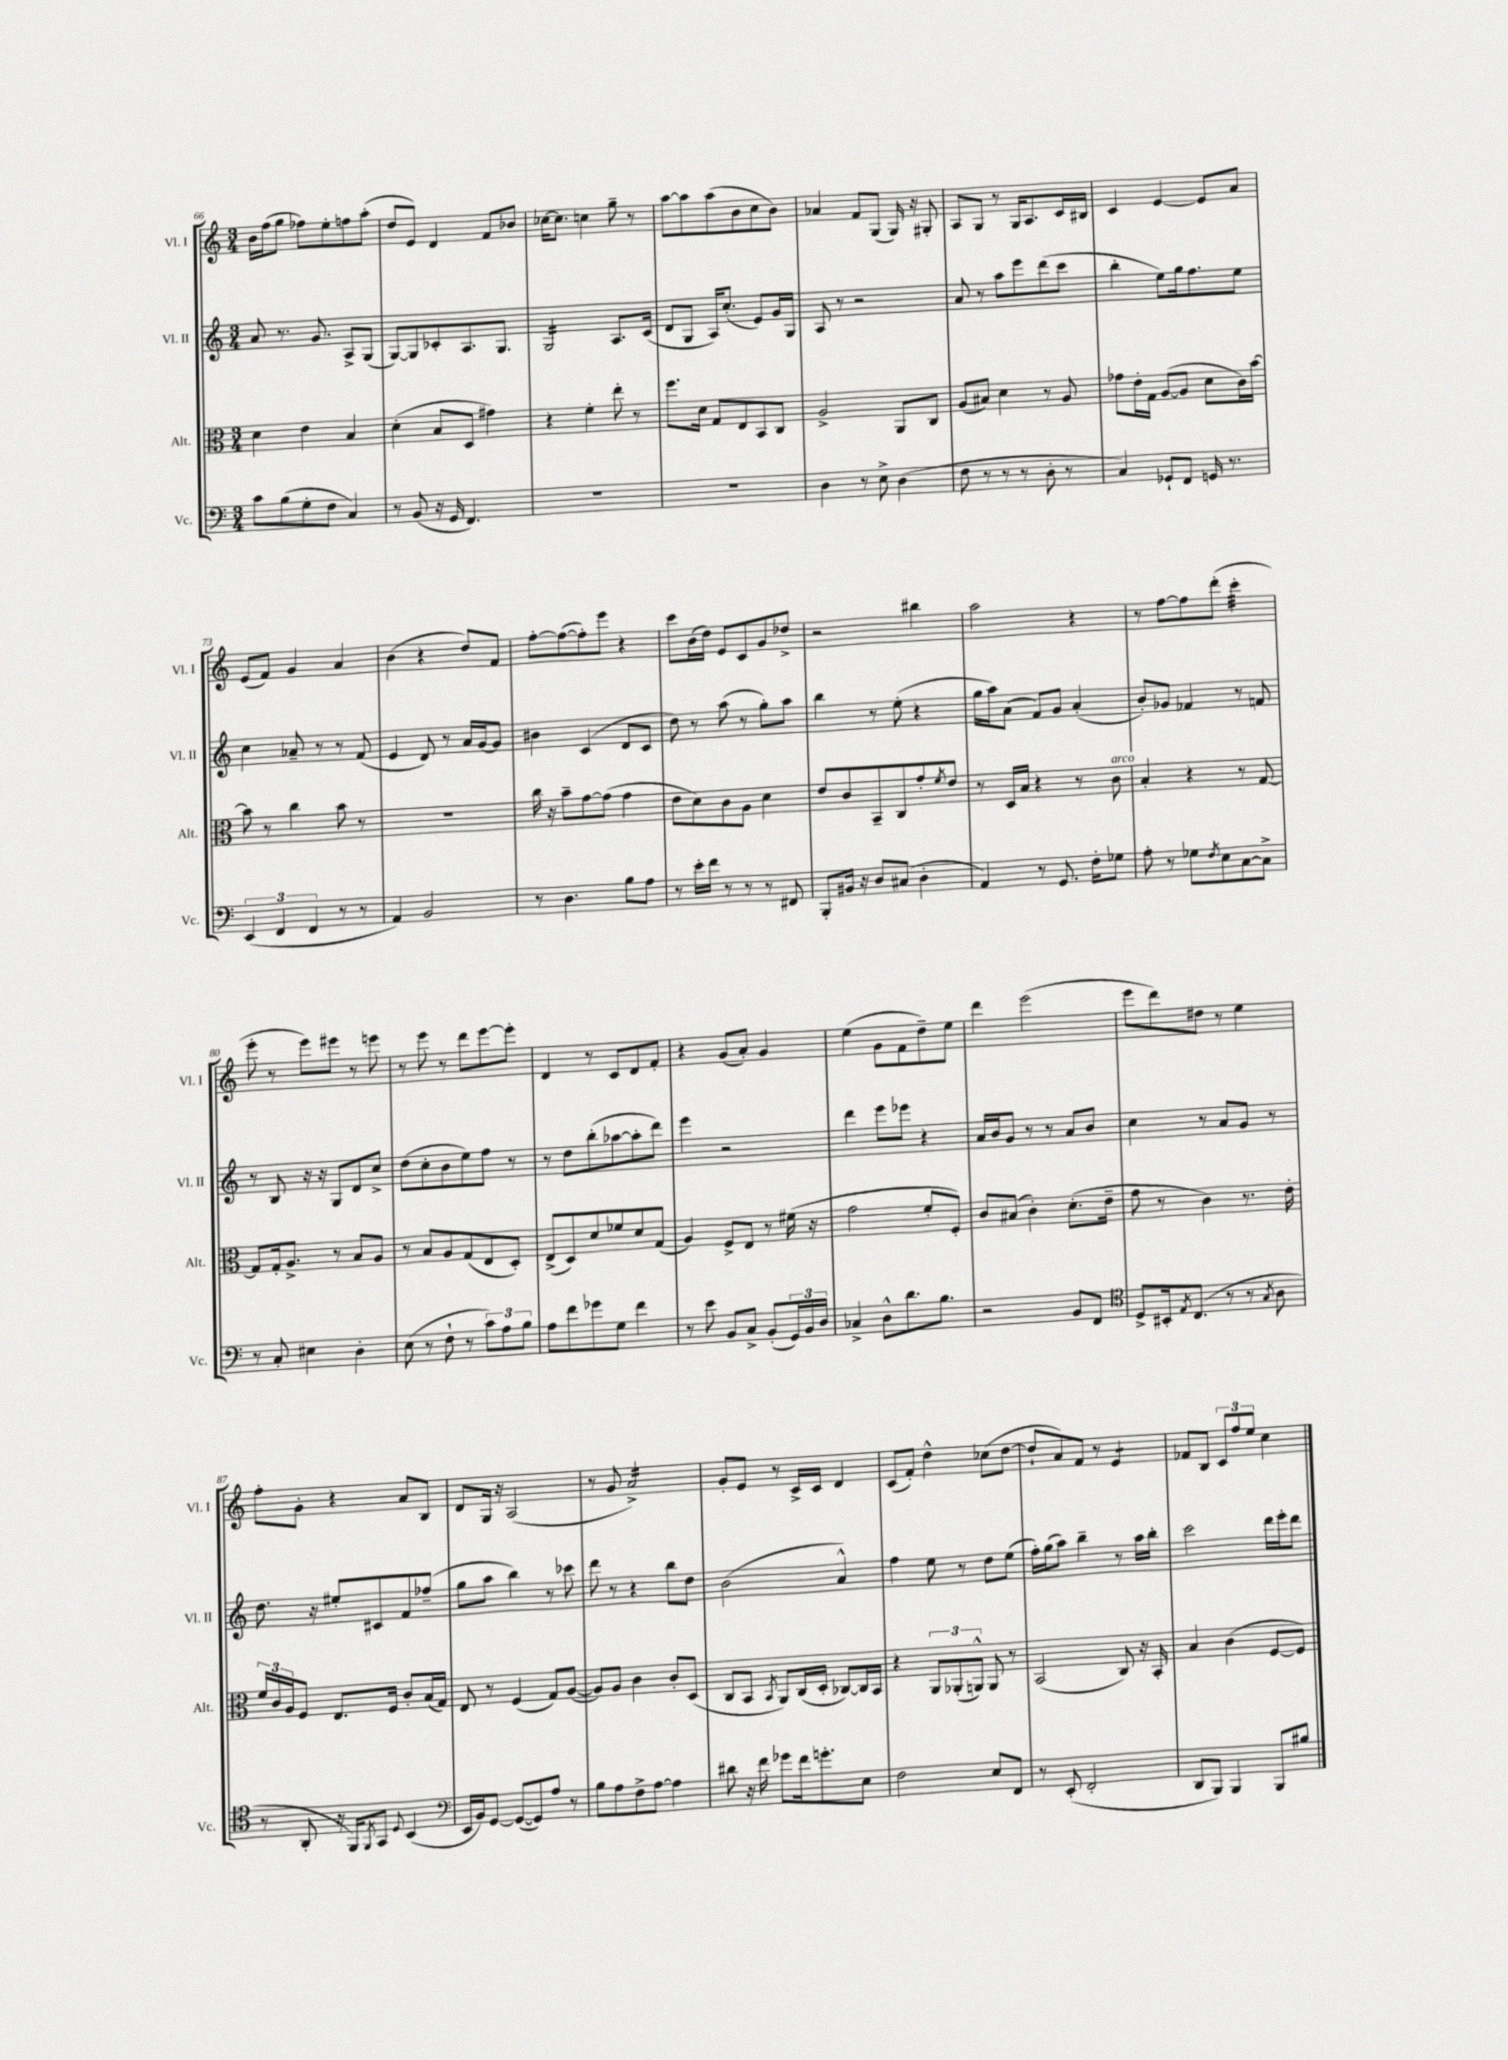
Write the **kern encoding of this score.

**kern	**kern	**kern	**kern
*staff4	*staff3	*staff2	*staff1
*clefF4	*clefC3	*clefG2	*clefG2
*k[]	*k[]	*k[]	*k[]
*M3/4	*M3/4	*M3/4	*M3/4
8c	4d	8a	16b
.	.	.	(16ff
(8B	.	8.r	8gg
8G'	4e	.	8ff-)
.	.	8.g	.
8F	.	.	8ee'
4C)	4B	8A^	8ff
.	.	(8G	(8aa'
=	=	=	=
8r	(4d'	[8G)	8dd
(8BB	.	8G]	8e)
16r	8B	8c-'	4d
16GG	.	.	.
4.FF)	8D	8.A	.
.	4g#)	.	8f
.	.	8.G	.
.	.	.	8b-
=	=	=	=
2.r	4r	2G	[16cc-
.	.	.	8.cc-]
.	4f'	.	4cc
.	8ee'	8.A	8gg~
.	8r	.	8r
.	.	(16c	.
=	=	=	=
2.r	8.ff	8d	[8aa
.	.	8G	8aa]
.	16d	.	.
.	8G	16A)	(8aa
.	.	(8.cc'	.
.	8E	.	8b
.	8BB	8e)	8cc
.	8C	16g	8b)
.	.	16G	.
=	=	=	=
4D	2A^	8A	4a-
.	.	8r	.
8r	.	2r	8f
8E^	.	.	(8G
(4D	8AA	.	16G)
.	.	.	16r
.	8C	.	8G#'
=	=	=	=
8F	(8A	8a	8A
8r	8B#)	8r	8G
8r	4d	8aa	8r
8r	.	8eee	16G
.	.	.	8.A
8D'	8r	(8ddd	.
8r	8A	8ccc	16c
.	.	.	16B#
=	=	=	=
4C)	8g-	4bb'	4c
.	16e'	.	.
.	16G	.	.
8GG-`	([8A	8ee)	[4e
8FF	8A]	16gg	.
.	.	8.ff	.
16GG	8d	.	8e]
8.r	.	.	.
.	16c)	8ee	8a
.	[16b	.	.
=	=	=	=
(6EE	8b]	4cc	(8e
.	8r	.	8f)
6FF	.	.	.
.	4cc	8a-~	4g
6FF	.	.	.
.	.	8r	.
8r	8b	8r	4a
8r	8r	(8f	.
=	=	=	=
4AA)	2.r	4e	(4b
2BB	.	8d)	4r
.	.	8r	.
.	.	16a	8dd)
.	.	[16g	.
.	.	8g]	8f
=	=	=	=
8r	16cc	4b#	[8ff'
.	16r	.	.
4.D	8b~	.	(8ff_
.	[8g	(4c	8ff'])
.	(8g]	.	8eee
8B	4g	8d	4r
8A	.	8c	.
=	=	=	=
8r	8e	8dd)	8ccc
16e'	8d)	8r	(16b
16f	.	.	16dd)
8r	8c	(8aa	8e
8r	8A	8r	8c
8r	4d	8gg')	8g
8FF#	.	8aa	8dd-^
=	=	=	=
8BBB'	8e	4bb	2r
16BB#	8c	.	.
16r	.	.	.
8D	8BB~	8r	.
(8C#	8C	(8ee'	.
4D'	8g'	4r	4bb#
.	8qf	.	.
.	8e	.	.
=	=	=	=
4AA)	8r	16gg	2aa
.	.	16aa)	.
.	16D	(8a	.
.	16B	.	.
8r	4r	8f)	.
8.GG	.	8g	.
.	8r	(4a'	4r
16F'	.	.	.
8G-	8c	.	.
=	=	=	=
8A'	4B'	8b')	8r
8r	.	8g-	[8ff
8G-	4r	4f-	8ff]
8qF	.	.	.
8E	.	.	(8ddd'
[8C	8r	8r	4ccc'
8C^]	[8G	8f	.
=	=	=	=
8r	8G]	8r	8eee'
8C'	16G'	8B	8r
.	8.A^	.	.
4E#	.	16r	8eee)
.	.	16r	.
.	8r	8G	8eee#
4D'	8B	8d	8r
.	8A	8cc^	8eee
=	=	=	=
(8E	8r	(8dd	8r
8r	8B	8cc'	8eee
8F`	8A	8b	8r
8r	(8G	8ee)	8ddd
12c)	8E	8ff	[8eee
12A	.	.	.
.	8D')	8r	8eee']
12B	.	.	.
=	=	=	=
8A	(8E^	8r	4d
8f	8D)	8dd	.
8g-	8d	(8bb'	8r
8G	8f-	[8aa-	8c
4f	8d	8aa-']	8d
.	(8G	8ddd)	8f'
=	=	=	=
8r	4A)	4eee	4r
8e	.	.	.
8BB	8F^	2r	(8g
8C^	8E	.	8a')
(8BB'	8r	.	4g
24GG)	(16f#	.	.
24BB	.	.	.
.	16r	.	.
24D	.	.	.
=	=	=	=
4C-^	2g	4ddd	(4ee
8D^^	.	8eee	8g
8.d	.	8eee-	8f
.	8f'	4r	8dd~)
8.B	.	.	.
.	8F')	.	8ee
=	=	=	=
2r	8c	16a	4ddd
.	.	16b	.
.	(8B#	8g	.
.	4c')	8r	(2eee
.	.	8r	.
8BB	(8.d'	8a	.
8FF	.	8b	.
.	16e~	.	.
=	=	=	=
*clefC4	*	*	*
8D^	8g	4cc	8eee
16BB#'	8r	.	8ddd)
8qE	.	.	.
(8.C	.	.	.
.	4c)	8r	8dd#
8r	.	8a	8r
8r	8.r	8g	4ee
8qG	.	.	.
8A	.	8r	.
.	16e'	.	.
=	=	=	=
8r	24f	8.dd	8ff'
.	24c	.	.
.	24A	.	.
8AA'	8F	.	8g'
.	.	16r	.
16r	8.E	8ee#'	4r
16FF)	.	.	.
8qFF	.	.	.
8GG	.	8c#	.
.	16F	.	.
8qqD	.	.	.
(4BB	8c'	8f	8a
.	(16B	(8ff-~	8B
.	16G)	.	.
=	=	=	=
*clefF4	*	*	*
16EE	8E	8gg	8d
16BB)	.	.	.
[8GG	8r	8aa	16G
.	.	.	16r
(8GG_	(4F	4bb)	(2A
8GG])	.	.	.
8A	8G)	8r	.
8r	([8A	8ccc-	.
=	=	=	=
8B	8A])	8ddd	8r
8A	8A	8r	8g
8F^	4c	4r	2a^)
[8A	.	.	.
4A]	8c'	8bb	.
.	(8D	8dd	.
=	=	=	=
8d#	8C	(2b	8g'
16r	8BB	.	8e
16f	.	.	.
.	8qBB	.	.
8g-	8AA)	.	8r
16f	(16C	.	16c^
8.g'	16D'	.	16c
.	[8C-)	4a^^)	4d
8E	16C-]	.	.
.	16BB	.	.
=	=	=	=
2F	4r	4ff	(8c
.	.	.	8f')
.	12AA	8ee	4dd^^
.	(12AA-'	.	.
.	.	8r	.
.	12AA^^)	.	.
8E	8AA	8dd	(8cc-
8FF	8r	(8ee	[8dd
=	=	=	=
8r	(2BB	16ff')	8dd`]
.	.	(16gg	.
(8EE'	.	8aa)	8a)
2FF'	.	4bb~	8f
.	.	.	8r
.	8C)	8r	4e
.	16r	16aa	.
.	16BB'	16bb'	.
=	=	=	=
8DD	4B	2ccc	8f-
8BBB)	.	.	8B
4BBB	(4c	.	12c
.	.	.	12ff
.	.	.	12ee
8BBB	[8F	16ddd	4cc
.	.	16eee'	.
8B#	8F])	8ddd	.
==	==	==	==
*-	*-	*-	*-
